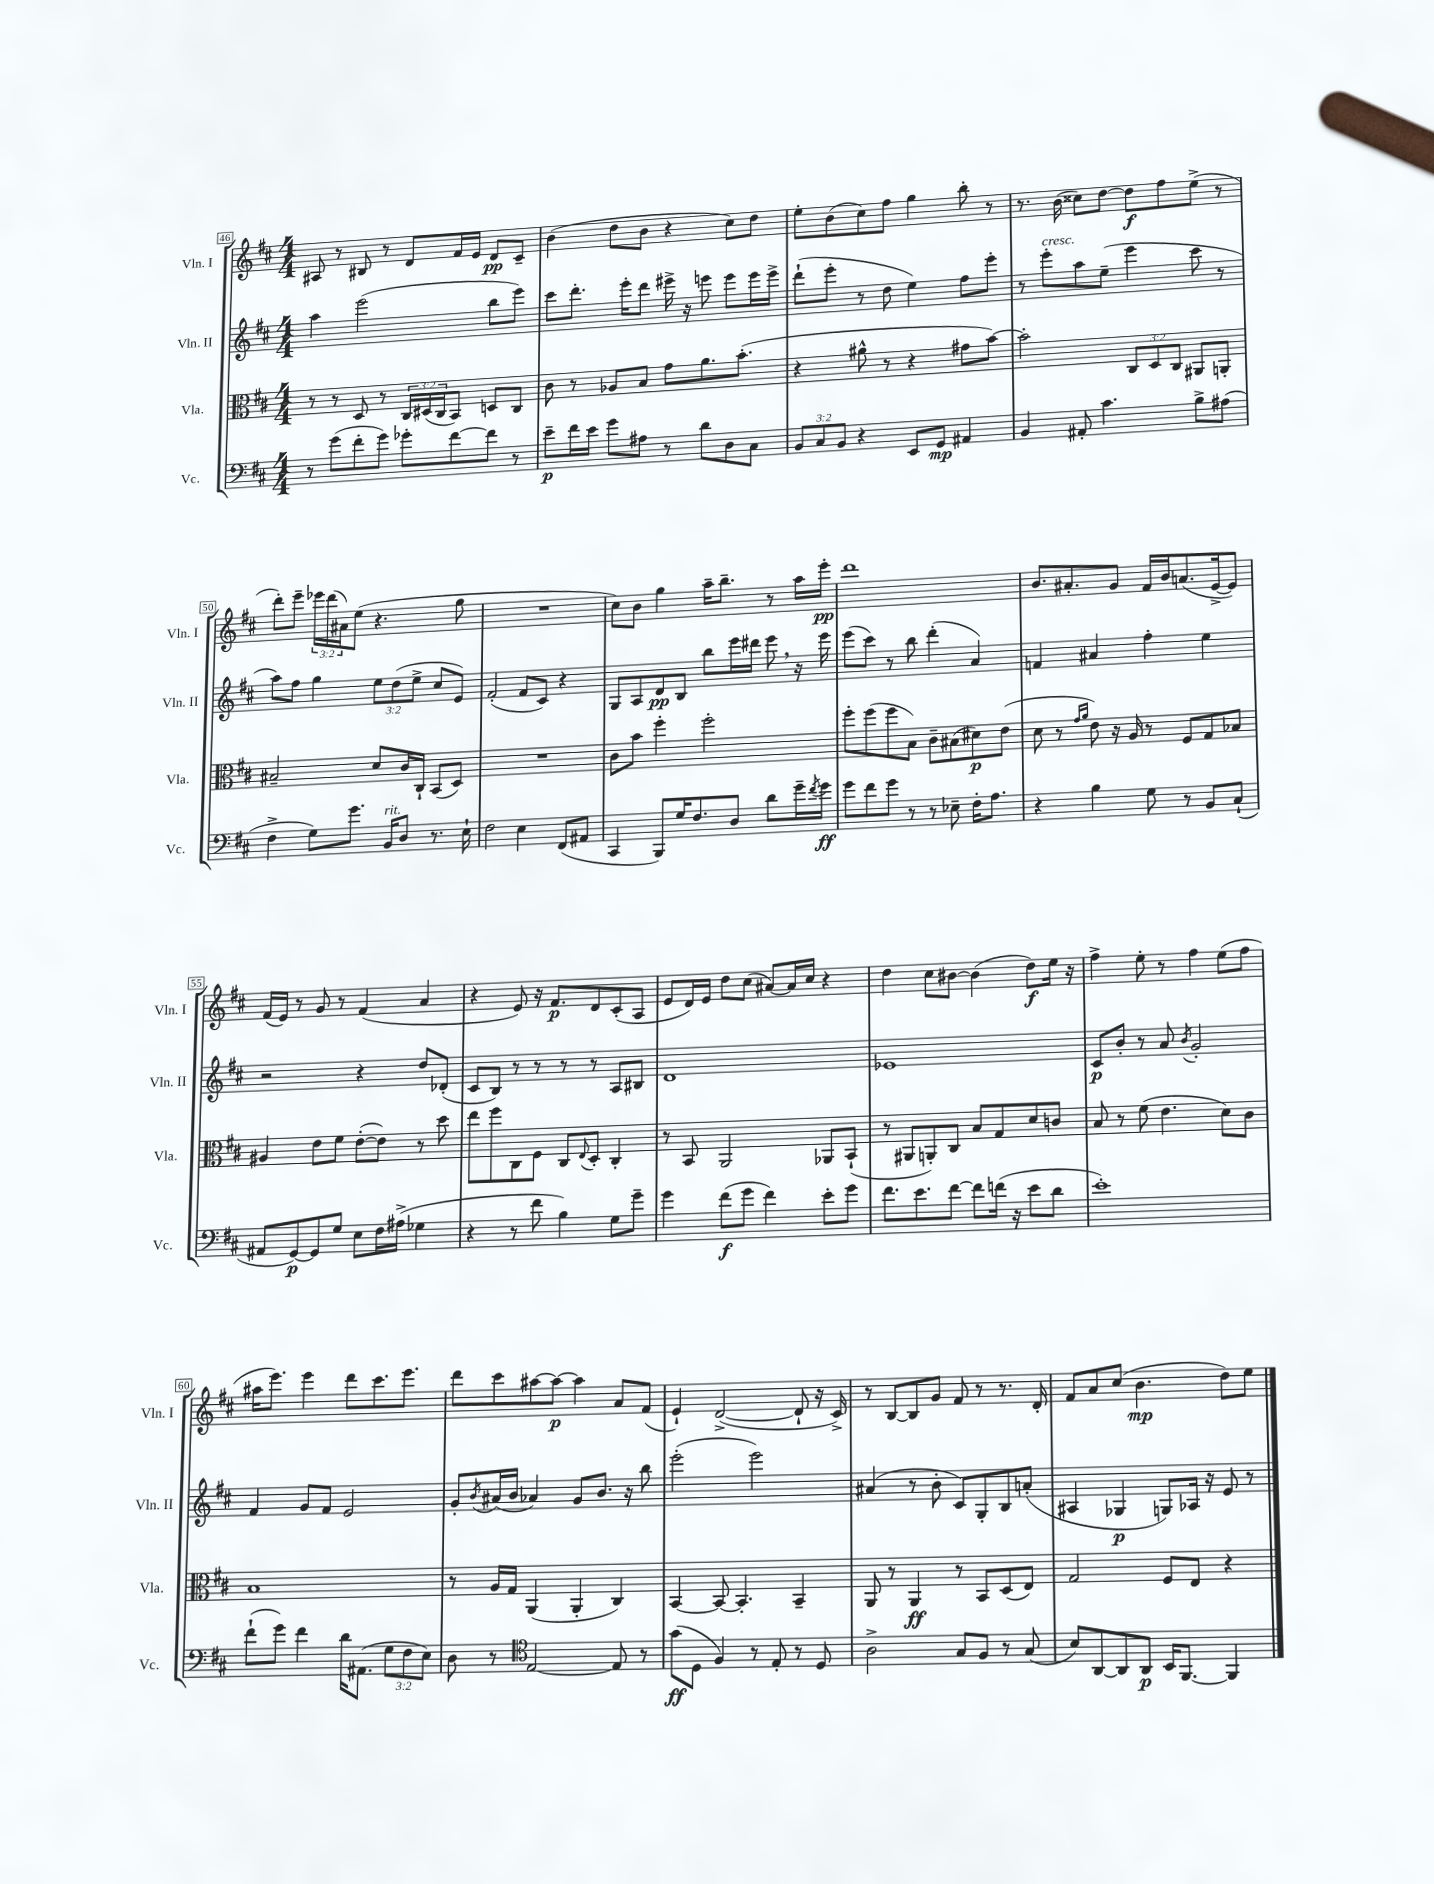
<<
\new StaffGroup <<
\new Staff = "s0" \with { instrumentName = "Vln. I" shortInstrumentName = "Vln. I" } {
    \clef treble \key d \major \numericTimeSignature \time 4/4 \override Staff.TupletNumber.text = #tuplet-number::calc-fraction-text
    ais8 r8 bis8 r8 d'8 fis'16 e'16 d'8\pp cis'8-- |
    b'4( d''8 b'8 r4 cis''8) d''8 |
    e''8-. b'8( cis''8) fis''8 g''4 b''8-. r8 |
    r8. b'16( cisis''8) d''8~ d''8\f fis''8 e''8->( r8 |
    d'''8-.) e'''8-- \tuplet 3/2 { ees'''16 d'''16( ais'16) } e''8( r4. g''8 |
    R1 |
    cis''8) b'8 g''4 a''16-- b''8.-- r8 a''16 e'''16-.\pp |
    d'''1 |
    b'8. ais'8.-. g'8 fis'16 b'16 a'8.( e'16~-> e'8) |
    fis'16( e'16) r8 g'8 r8 fis'4( a'4 |
    r4 e'8) r16 fis'8.\p d'8 cis'8-.( a8 |
    e'8 d'16) e'16 d''8 cis''8( ais'8~) ais'16 cis''16 r4 |
    d''4 cis''8 bis'8~ bis'4( d''8\f) e''16 r16 |
    fis''4-> e''8-. r8 fis''4 e''8( fis''8 |
    ais''16 e'''8.) e'''4 d'''8 cis'''8. e'''8. |
    d'''8 cis'''8 ais''8~ ais''8~\p ais''4 a'8 fis'8( |
    e'4-!) d'2~->( d'8-! r16 cis'16->) |
    r8 b8~ b8 g'8 fis'8 r8 r8. d'16-. |
    fis'8 a'8 cis''8( b'4.\mp d''8) e''8 \bar "|." |
}
\new Staff = "s1" \with { instrumentName = "Vln. II" shortInstrumentName = "Vln. II" } {
    \clef treble \key d \major \numericTimeSignature \time 4/4 \override Staff.TupletNumber.text = #tuplet-number::calc-fraction-text
    a''4 e'''2( b''8 e'''8) |
    cis'''8 d'''8.-. e'''16-. d'''8 eis'''16-> r16 e'''8 e'''8 e'''16 e'''16-> |
    d'''8-!( e'''8-. r8 d''8 e''4) fis''8 e'''8-. |
    r8 e'''8-.^\markup { \italic "cresc." } a''8 e''8--( e'''4 cis'''8 r8 |
    a''8) fis''8 g''4 \tuplet 3/2 { e''8 d''8( e''8-> } cis''8 e'8) |
    fis'2-.( fis'8 cis'8) r4 |
    g8 a8 d'8\pp b8 b''8 e'''16 dis'''16 e'''8 \breathe r16 e'''16 |
    e'''8( cis'''8) r8 b''8 d'''4-.( a'4) |
    f'4 ais'4 fis''4-. e''4 |
    r2 r4 d''8 des'8-.( |
    cis'8 b8) r8 r8 r8 r8 a8 bis8 |
    d'1 |
    ees'1 |
    cis'8\p b'8-. r8 a'8 \acciaccatura { b'8 } g'2-. |
    fis'4 g'8 fis'8 e'2 |
    g'8-. \acciaccatura { b'8 } ais'16( b'16 aes'4) g'8 b'8. r16 b''8 |
    e'''2-.( e'''2) |
    ais'4( r8 b'8-. cis'8) g8-. b8 a'8-.( |
    ais4 ges4\p g8) aes16 r16 e'8 r8 \bar "|." |
}
\new Staff = "s2" \with { instrumentName = "Vla." shortInstrumentName = "Vla." } {
    \clef alto \key d \major \numericTimeSignature \time 4/4 \override Staff.TupletNumber.text = #tuplet-number::calc-fraction-text
    r8 r8 d8 r8 \tuplet 3/2 { cis16 dis16( cis16 } b,8) d8 cis8 |
    cis'8 r8 aes8 b8 g'8 a'8. b'8.-.( |
    r4 ais'8-^ r8 r4 gis'8 b'8~) |
    b'2-. \tuplet 3/2 { cis8 d8 cis8 } ais,8 a,8-. |
    bis2-- d'8 cis'16 cis16-! b,8( d8) |
    R1 |
    cis'8 b'8 fis''4-. fis''2-. |
    fis''8-. fis''8( fis''8 b8) cis'8-- bis8( dis'8\p) e'8( |
    d'8 r8 \grace { g'16 a'16 } e'8) r16 a16 r8 fis8 g8 bes8 |
    ais4 e'8 fis'8 e'8~-.( e'8) r8 d''8 |
    e''8 fis''8 cis8 fis8 cis8 \appoggiatura { e8 } d8-. cis4-. |
    r8 b,8 a,2 aes,8 b,8-!( |
    r8 ais,8 a,8-.) cis8 b8 g8 d'8 c'8 |
    b8 r8 fis'8( e'4. d'8) cis'8 |
    b1 |
    r8 a16 g16 a,4( a,4-. cis4) |
    b,4~ b,8~ b,4.-. b,4-- |
    a,8 r8 a,4\ff r8 b,8 d8( e8) |
    g2 fis8 e8 r4 \bar "|." |
}
\new Staff = "s3" \with { instrumentName = "Vc." shortInstrumentName = "Vc." } {
    \clef bass \key d \major \numericTimeSignature \time 4/4 \override Staff.TupletNumber.text = #tuplet-number::calc-fraction-text
    r8 g'8( fis'8-. g'8) ges'8-. fis'8~ fis'8 r8 |
    e'8--\p fis'16 e'16 g'8 ais8 r8 d'8 d8 cis8 |
    \tuplet 3/2 { b,8 cis8 b,8 } r4 e,8 g,8\mp ais,4 |
    b,4 ais,8-. cis'4. b8-> ais8( |
    fis4-> g8) g'8. b,16^\markup { \italic "rit." } d8 r8. e16-! |
    fis2 e4 fis,8( ais,8 |
    cis,4 b,,8) g16 fis8. d8 d'8 g'16-- \acciaccatura { fis'8 } g'16\ff |
    g'8 fis'8 g'8 r8 r8 ees8-- fis16-. a8. |
    r4 b4 g8 r8 b,8 cis8-!( |
    ais,8 g,8~\p) g,8 g8 e8 fis16 ais16->( ges4 |
    r4 r8 fis'8 b4) g8 g'8-- |
    g'4 fis'8\f( g'8 fis'4) e'8-. g'8 |
    fis'8. e'8. fis'8~ fis'8 f'16( r16 e'8 d'8 |
    e'1-.) |
    fis'8-!( g'8) fis'4 d'16 ais,8.( \tuplet 3/2 { g8 fis8 e8) } |
    d8 r8 \clef tenor e2~ e8 r8 |
    g'8\ff( d8 fis4) r8 e8-. r8 d8 |
    a2-> g8 fis8 r8 g8( |
    b8) a,8~ a,8 a,8\p b,16 fis,8.~ fis,4 \bar "|." |
}
>>
>>
\layout { \context { \Score currentBarNumber = #46 \override BarNumber.stencil = #(make-stencil-boxer 0.1 0.3 ly:text-interface::print) } }
